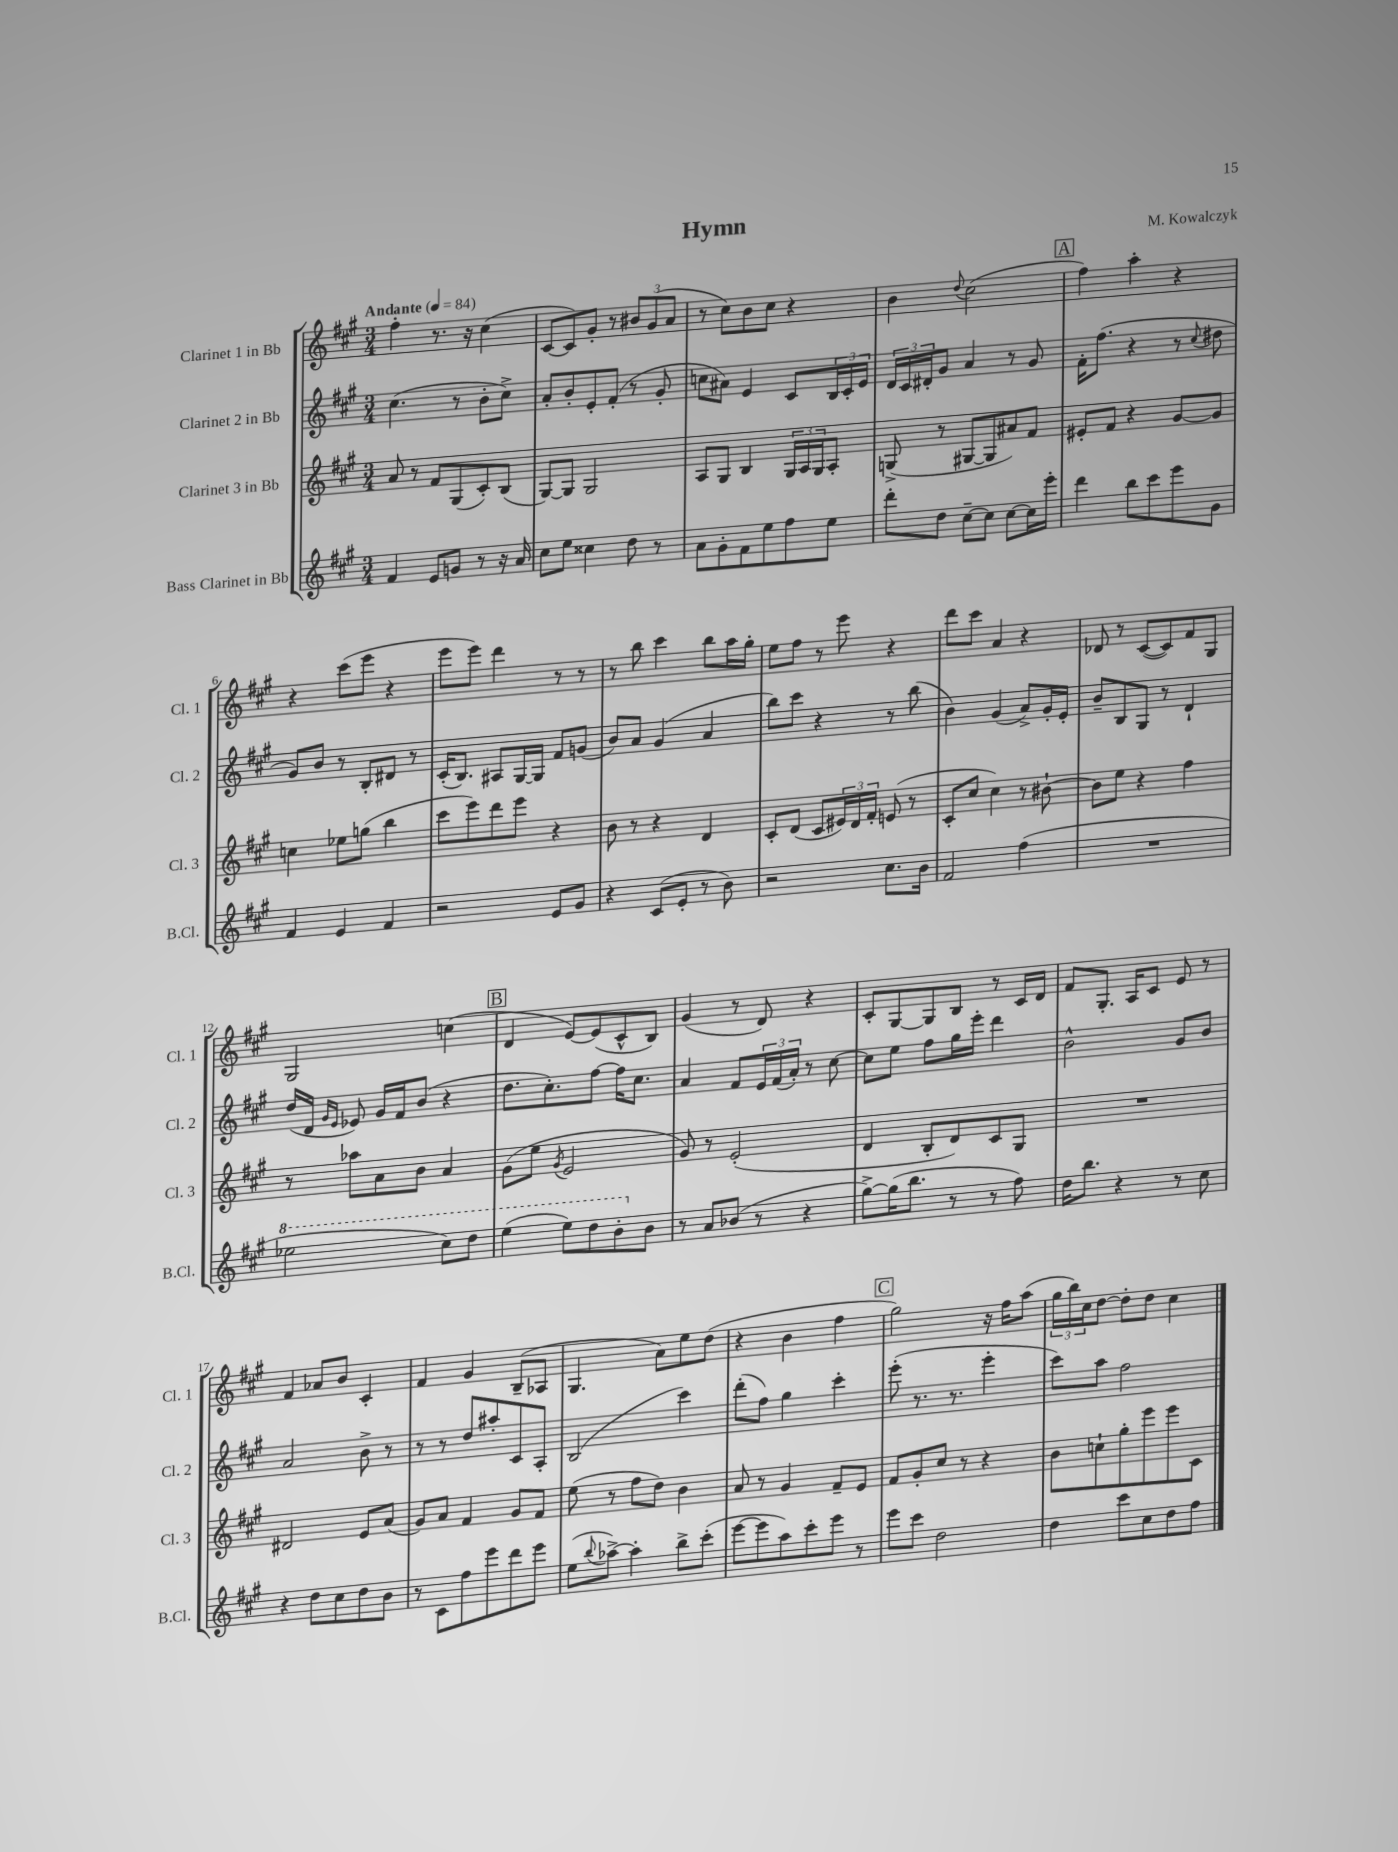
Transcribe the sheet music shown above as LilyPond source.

\header { title = "Hymn" composer = "M. Kowalczyk" }
<<
\new StaffGroup <<
\new Staff = "s0" \with { instrumentName = "Clarinet 1 in Bb" shortInstrumentName = "Cl. 1" } {
    \clef treble \key a \major \numericTimeSignature \time 3/4 \tempo "Andante" 4 = 84
    fis''4-. r8. r16 cis''4( |
    cis'8~ cis'8) gis'8-. r8 \tuplet 3/2 { bis'8 gis'8( a'8 } |
    r8 cis''8) b'8 cis''8 r4 |
    b'4 \appoggiatura { d''8 } cis''2( |
    \mark \markup { \box "A" } fis''4) a''4-. r4 |
    r4 cis'''8( e'''8 r4 |
    e'''8 e'''8) d'''4 r8 r8 |
    r8 b''8 cis'''4 b''8 a''16 gis''16-. |
    e''8 fis''8 r8 e'''8 r4 |
    d'''8 cis'''8 a'4 r4 |
    des'8 r8 cis'8~( cis'8) fis'8 gis8 |
    gis2 c''4( |
    \mark \markup { \box "B" } d'4 e'8~) e'8( cis'8-^ b8) |
    gis'4( r8 d'8) r4 |
    cis'8-. gis8~ gis8 b8 r8 cis'16 d'16 |
    fis'8 gis8.-. a16 cis'8 e'8 r8 |
    fis'4 aes'8 b'8 cis'4-. |
    fis'4 gis'4 b8--( aes8 |
    gis4. a'8) e''8 d''8( |
    r4 b'4 fis''4 |
    \mark \markup { \box "C" } gis''2) r16 fis''16 a''8( |
    \tuplet 3/2 { gis''16 b''16) cis''16 } d''8~ d''8-. d''8 cis''4 \bar "|." |
}
\new Staff = "s1" \with { instrumentName = "Clarinet 2 in Bb" shortInstrumentName = "Cl. 2" } {
    \clef treble \key a \major \numericTimeSignature \time 3/4
    cis''4.( r8 b'8-. cis''8->) |
    a'8-. b'8-. e'8-. fis'8-.( r8 gis'8-. |
    c''8 ais'8) e'4 cis'8 \tuplet 3/2 { b16 cis'16-. e'16 } |
    \tuplet 3/2 { d'16 cis'16 dis'16-. } gis'8 a'4 r8 gis'8 |
    \mark \markup { \box "A" } fis'16-. fis''8.( r4 r8 \appoggiatura { cis''8 } dis''8 |
    gis'8) b'8 r8 b8-. dis'8 r8 |
    cis'16-.( b8.) ais8 gis16~ gis16 fis'8 g'8( |
    b'8) a'8 gis'4( a'4 |
    b''8) cis'''8 r4 r8 b''8( |
    b'4) gis'4( a'8->) gis'16-. e'16-. |
    b'8-- b8 gis8 r8 d'4-! |
    d''16( d'16 \grace { gis'16 e'16 } ees'8) gis'16 fis'16 b'8( r4 |
    \mark \markup { \box "B" } d''8. cis''8.-.) fis''8~ fis''16 cis''8. |
    a'4 fis'8 \tuplet 3/2 { e'16 fis'16( a'16-.) } r8 cis''8~ |
    cis''8 e''8 fis''8 gis''16 e'''16-. d'''4 |
    b'2-^ gis'8 b'8 |
    a'2 b'8-> r8 |
    r8 r8 d''8 ais''8-. cis'8 a8-. |
    b2( cis'''4) |
    d'''8-.( fis''8) gis''4 cis'''4-. |
    \mark \markup { \box "C" } e'''8-.( r8. r8. e'''4-. |
    cis'''8) a''8 fis''2 \bar "|." |
}
\new Staff = "s2" \with { instrumentName = "Clarinet 3 in Bb" shortInstrumentName = "Cl. 3" } {
    \clef treble \key a \major \numericTimeSignature \time 3/4
    a'8 r8 fis'8 gis8( cis'8-.) b8( |
    gis8~) gis8 gis2 |
    a8 gis8 b4 \tuplet 3/2 { gis16 a16 gis16 } a8-. |
    g8->( r8 gis8~ gis8 ais'8) fis'8 |
    \mark \markup { \box "A" } eis'8-. fis'8 r4 gis'8~ gis'8 |
    c''4 ees''8 g''8( b''4 |
    cis'''8 e'''8) d'''8 e'''8 r4 |
    b'8 r8 r4 d'4 |
    cis'8-. d'8( cis'8 \tuplet 3/2 { eis'16) d'16 fis'16-. } e'8( r8 |
    cis'8-. cis''8 cis''4) r8 bis'8~-! |
    bis'8 e''8 r4 fis''4 |
    r8 aes''8 a'8 b'8 a'4 |
    \mark \markup { \box "B" } gis'8( e''8 \acciaccatura { gis'8 } e'2 |
    gis'8) r8 e'2-.( |
    d'4 b8-. d'8) cis'8 gis8 |
    R2. |
    dis'2 e'8 a'8( |
    gis'8) a'8 fis'4 gis'8 fis'8 |
    e''8( r8 fis''8 d''8) b'4 |
    a'8 r8 gis'4 fis'8-- e'8 |
    \mark \markup { \box "C" } fis'8 gis'8-. cis''8 r8 r4 |
    b'8 c''8-! gis''8-. e'''8 e'''8 cis'8 \bar "|." |
}
\new Staff = "s3" \with { instrumentName = "Bass Clarinet in Bb" shortInstrumentName = "B.Cl." } {
    \clef treble \key a \major \numericTimeSignature \time 3/4
    fis'4 e'8 g'8 r8 r16 a'16 |
    cis''8 e''8 cisis''4 d''8 r8 |
    a'8 gis'8-. fis'8 e''8 fis''8 e''8 |
    d'''8-. d''8 cis''8~-- cis''8 cis''8~ cis''16 e'''16-. |
    \mark \markup { \box "A" } d'''4 b''8 cis'''8 e'''8 gis'8 |
    fis'4 e'4 fis'4 |
    r2 e'8 gis'8 |
    r4 cis'8( e'8-. r8 b'8) |
    r2 cis''8. b'16 |
    fis'2 fis''4( |
    R2. |
    \ottava #1 ees'''2 cis'''8) d'''8 |
    \mark \markup { \box "B" } e'''4( e'''8) d'''8 b''8-. \ottava #0 b'8 |
    r8 a'8 bes'8( r8 r4 |
    gis''8~->) gis''16( b''8. r8 r8 fis''8) |
    d''16 b''8. r4 r8 cis''8 |
    r4 d''8 cis''8 d''8 b'8 |
    r8 cis'8 fis''8 e'''8 d'''8 e'''8 |
    e''8( \appoggiatura { b''8 } aes''8~->) aes''4-. b''8-> cis'''8-.( |
    e'''8~ e'''8 a''8) cis'''8-. e'''8 r8 |
    \mark \markup { \box "C" } e'''8 cis'''8 d''2 |
    d''4 cis'''8 cis''8 d''8 fis''8 \bar "|." |
}
>>
>>
